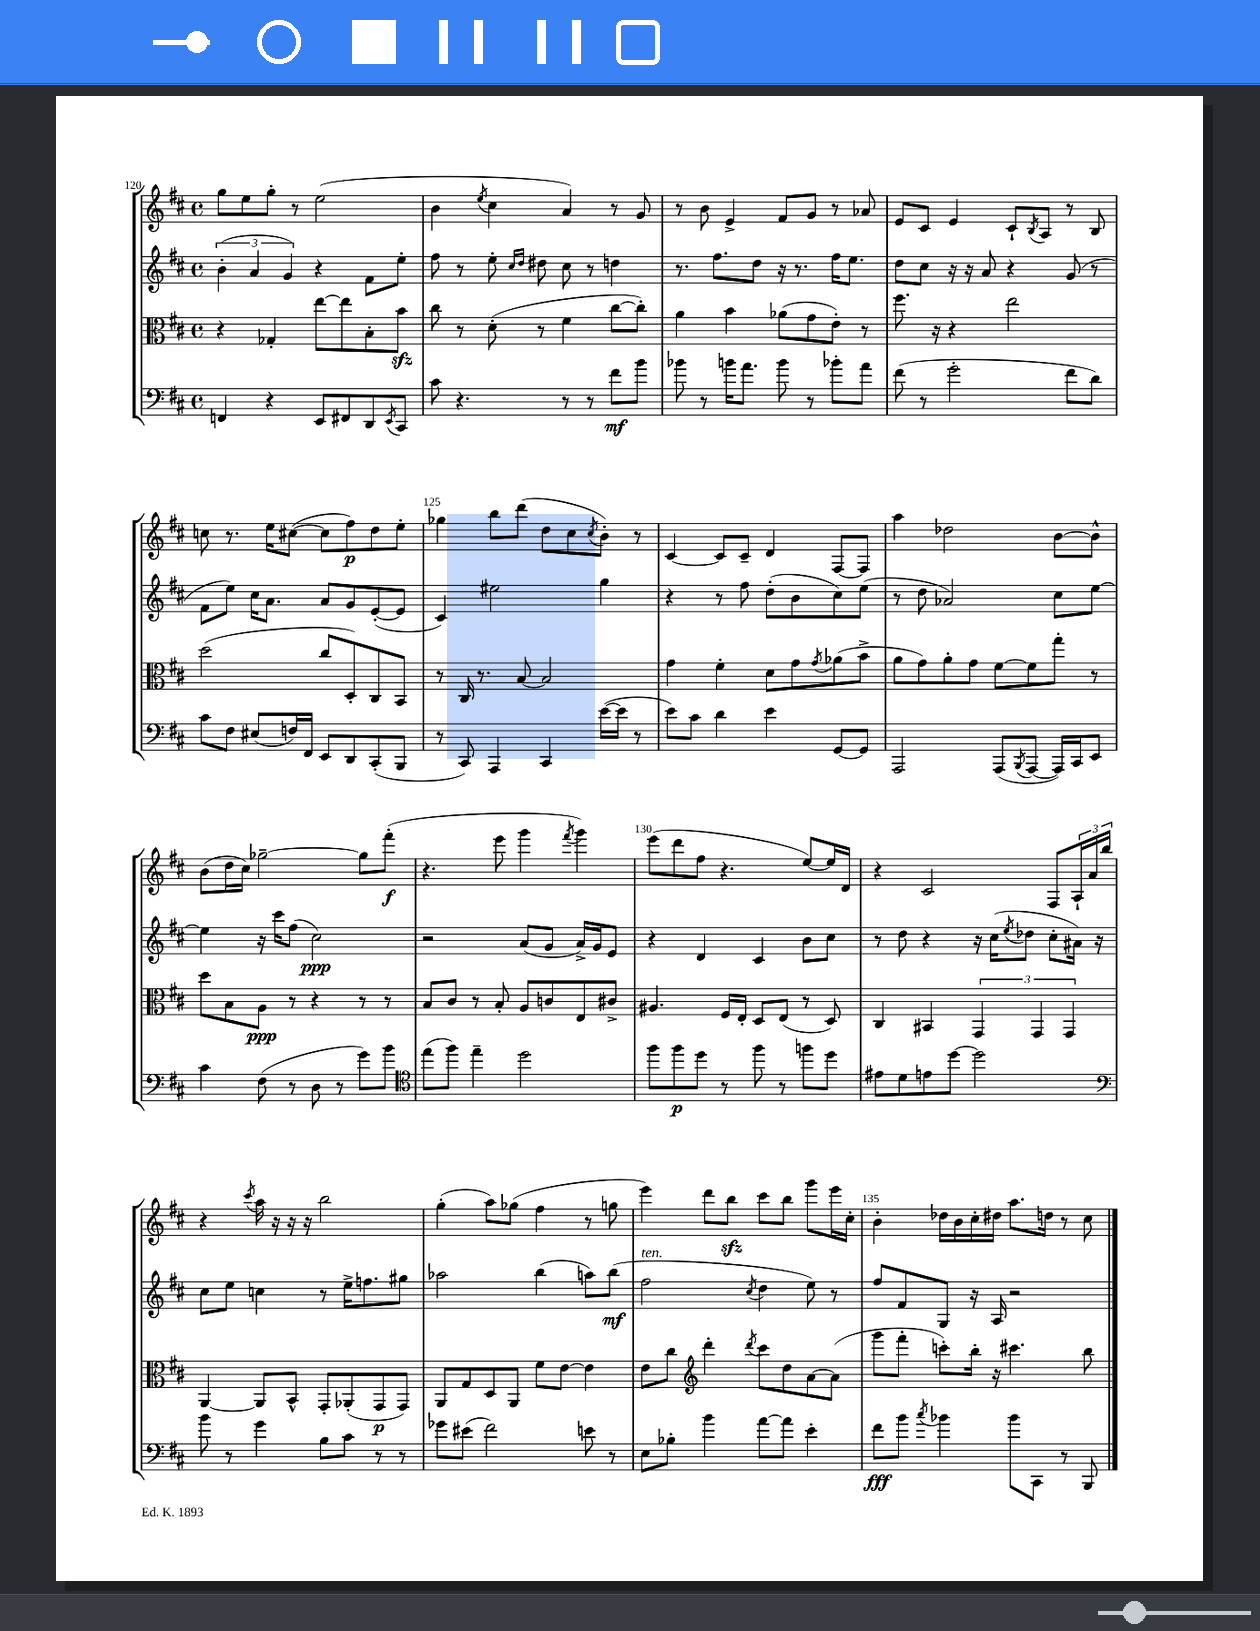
<<
\new StaffGroup <<
\new Staff = "s0" {
    \clef treble \key d \major \defaultTimeSignature \time 4/4
    g''8 e''8 g''8-. r8 e''2( |
    b'4 \acciaccatura { e''8 } cis''4 a'4) r8 g'8 |
    r8 b'8 e'4-> fis'8 g'8 r8 aes'8 |
    e'8 cis'8 e'4 cis'8-! \acciaccatura { b8 } a8 r8 b8 |
    c''8 r8. e''16 cis''8~( cis''8 fis''8\p) d''8 e''8-. |
    ges''4 b''8 d'''8( d''8 cis''8 \acciaccatura { cis''8 } b'8-.) r8 |
    cis'4~ cis'8 cis'8-- d'4 fis8~ fis8 |
    a''4 des''2 b'8~ b'8-^ |
    b'8( d''16 cis''16) ges''2~-- ges''8 fis'''8-.\f( |
    r4. e'''8 g'''4 \acciaccatura { fis'''8 } g'''4) |
    e'''8( d'''8 fis''8 r4. e''8~) e''16 d'16 |
    r4 cis'2 fis8 \tuplet 3/2 { a16-! a'16 b''16 } |
    r4 \acciaccatura { cis'''8 } a''16 r16 r16 r16 b''2 |
    g''4-.( a''8) ges''8( fis''4 r8 g''8 |
    e'''4) d'''8 b''8\sfz cis'''8 b''8 g'''8 e'''16 cis''16-. |
    b'4-. des''16 b'16 cis''16-. dis''16 a''8. d''16 r8 cis''8 \bar "|." |
}
\new Staff = "s1" {
    \clef treble \key d \major \defaultTimeSignature \time 4/4
    \tuplet 3/2 { b'4-.( a'4 g'4) } r4 fis'8 e''8-. |
    fis''8 r8 e''8-. \grace { cis''16 d''16 } dis''8 cis''8 r8 d''4 |
    r8. fis''8. d''8 r16 r8. fis''16 e''8. |
    d''8 cis''8 r16 r16 a'8 r4 g'8( r8 |
    fis'8 e''8) cis''16 a'8. a'8 g'8 e'8~-.( e'8 |
    cis'4) eis''2 g''4 |
    r4 r8 fis''8 d''8-.( b'8 cis''8) e''8( |
    r8 d''8 aes'2) cis''8 e''8~ |
    e''4 r16 cis'''16 fis''8( cis''2\ppp) |
    r2 a'8( g'8 a'16->) g'16 e'8 |
    r4 d'4 cis'4 b'8 cis''8 |
    r8 d''8 r4 r16 cis''16( \acciaccatura { e''8 } des''8 cis''8-. ais'16) r16 |
    cis''8 e''8 c''4 r8 e''16-> f''8. gis''8 |
    aes''2 b''4( a''8) b''8\mf( |
    fis''2^\markup { \italic "ten." } \acciaccatura { cis''8 } d''4 e''8) r8 |
    fis''8 fis'8 g8 r16 a16 r2 \bar "|." |
}
\new Staff = "s2" {
    \clef alto \key d \major \defaultTimeSignature \time 4/4
    r4 ges4-. e''8~ e''8 b8-. b'8\sfz |
    cis''8 r8 d'8-.( r8 fis'4 cis''8~ cis''8-.) |
    a'4 b'4 aes'8( g'8 e'8-.) r8 |
    fis''8. r16 r4 e''2 |
    d''2( cis''8 d8-.) cis8 b,8 |
    r8 cis16 r8. b8~ b2 |
    g'4 fis'4-. d'8 g'8 \acciaccatura { g'8 } aes'8( b'8-> |
    a'8 g'8) a'8-. g'8 fis'8~ fis'8 g''8-. r8 |
    d''8 b8 a8\ppp r8 r4 r8 r8 |
    b8 cis'8 r8 b8-. a8 c'8 e8 cis'8-> |
    ais4. fis16 e16-. d8 e8( r8 d8) |
    cis4 bis,4 \tuplet 3/2 { g,4 g,4 g,4 } |
    a,4~ a,8 b,8-^ g,8-. aes,8-.( g,8\p g,8) |
    a,8 g8 d8 a,8 fis'8 e'8~ e'4 |
    e'8 cis''8 \clef treble d'''4-. \acciaccatura { d'''8 } cis'''8 d''8 a'8~ a'8( |
    g'''8 fis'''8-. c'''8-.) b''16-. r16 cis'''4. b''8 \bar "|." |
}
\new Staff = "s3" {
    \clef bass \key d \major \defaultTimeSignature \time 4/4
    f,4 r4 e,8 fis,8 d,8 \acciaccatura { e,8 } cis,8 |
    cis'8 r4. r8 r8 fis'8\mf b'8 |
    bes'8 r8 b'16 a'8. b'8 r8 bes'8-. a'8 |
    fis'8( r8 g'2-. fis'8 d'8) |
    cis'8 fis8 eis8( f16) fis,16 e,8 d,8 cis,8-.( b,,8 |
    r8 cis,8) a,,4 cis,4 e'16~( e'16 r8 |
    e'8) cis'8 d'4 e'4 g,8~ g,8 |
    a,,2 a,,8( \acciaccatura { b,,8 } a,,8~ a,,16) cis,16 e,8 |
    cis'4 fis8( r8 d8 r8 g'8) b'8 |
    \clef tenor e''8( fis''8) e''4-- d''2 |
    fis''8 fis''8\p d''8 r8 fis''8 r8 f''8 d''8 |
    eis'8 d'8 e'8 d''8~ d''2 |
    \clef bass b'8 r8 g'4 b8 cis'8 r8 r8 |
    ges'8 eis'8( fis'2) e'8 r8 |
    e8 bes8-. b'4 a'8~ a'8 e'4-. |
    fis'8\fff b'8 \acciaccatura { cis''8 } bes'4 bes'8 cis,8 r8 b,,8 \bar "|." |
}
>>
>>
\layout { \context { \Score currentBarNumber = #120 \override BarNumber.break-visibility = ##(#f #t #t) barNumberVisibility = #(every-nth-bar-number-visible 5) } }
